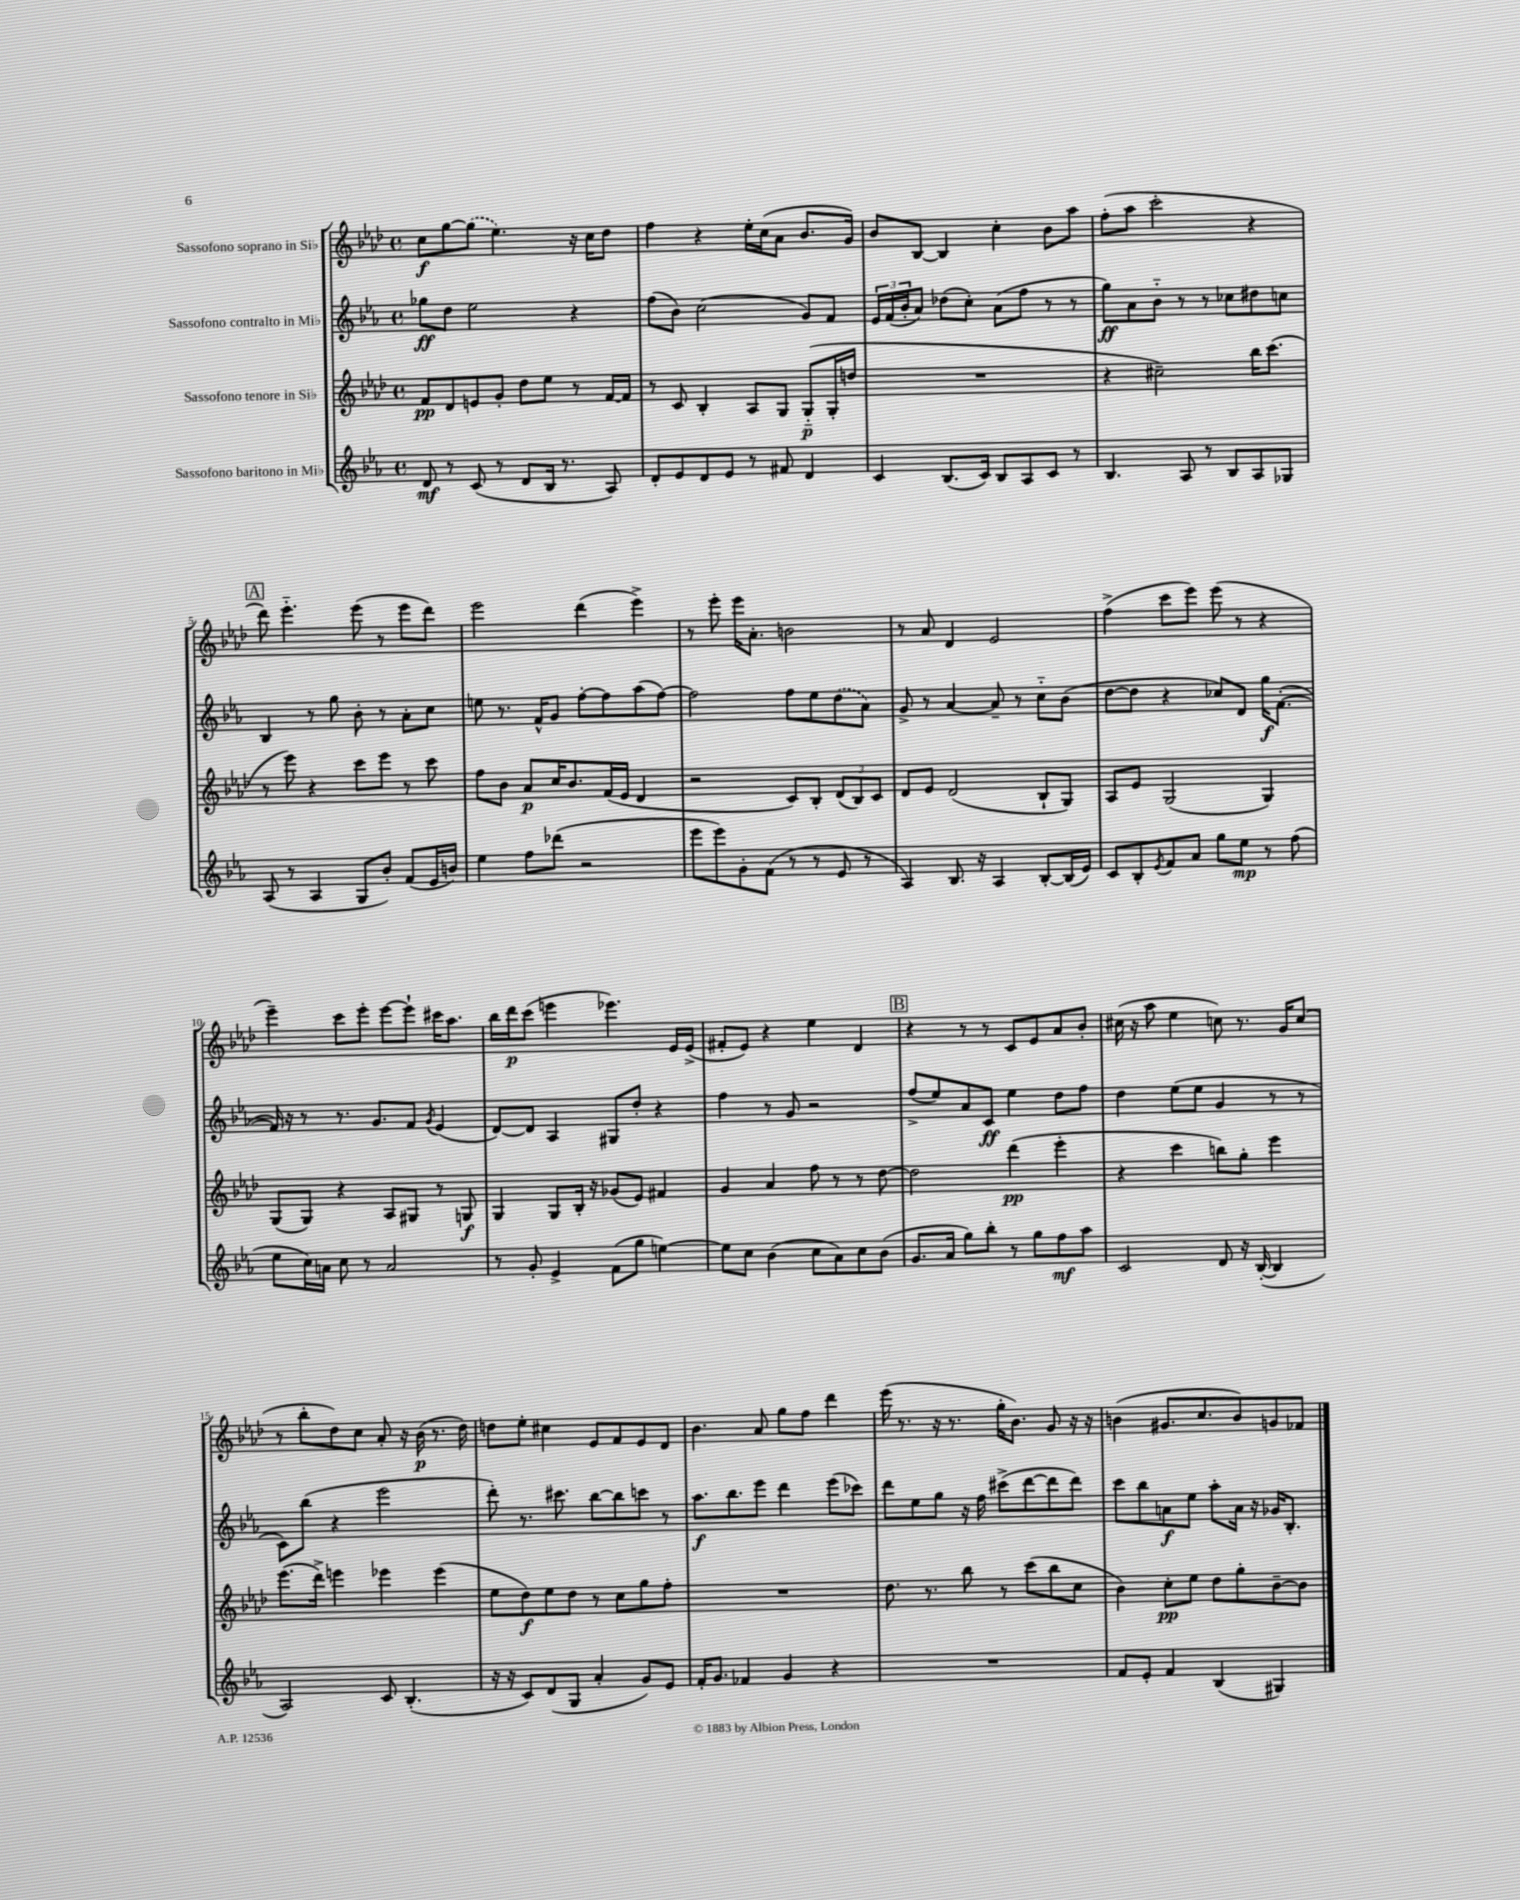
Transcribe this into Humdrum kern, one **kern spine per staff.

**kern	**kern	**kern	**kern
*staff4	*staff3	*staff2	*staff1
*clefG2	*clefG2	*clefG2	*clefG2
*k[b-e-a-]	*k[b-e-a-d-]	*k[b-e-a-]	*k[b-e-a-d-]
*M4/4	*M4/4	*M4/4	*M4/4
*met(c)	*met(c)	*met(c)	*met(c)
8d/	8f/L	8gg-\L	8cc\L
8r	8d-/	8dd\J	[8gg\
(8c/	8e/	2ee-\	(8gg\]J
8r	8g'/J	.	4.ee-\)
8d/L	8dd-\L	.	.
16B-/Jk	8ee-\J	.	.
8.r	.	.	.
.	8r	4r	16r
.	.	.	16cc\LK
8A-/)	[16f/LL	.	8dd-\J
.	16f/]JJ	.	.
=	=	=	=
8d'/L	8r	(8ff\L	4ff\
8e-/	8c/	8b-\J)	.
8d/	4B-'/	(2cc\	4r
8e-/J	.	.	.
8r	8A-/L	.	16ee-'\LL
.	.	.	(16cc\J
8f#/	8G/J	.	8a-\J
4d/	(8G'~/L	8g/L)	8.b-/L
.	16G'/L	8f/J	.
.	16dd/JJ	.	16g/Jk)
=	=	=	=
4c/	1r	24e-/LL	8b-/L
.	.	(24f/	.
.	.	24b-'/J	.
.	.	8a-/J)	[8B-/J
(8.B-/L	.	(8dd-\L	4B-/]
.	.	8cc'\J)	.
16c/Jk)	.	.	.
8B-/L	.	(8a-\L	4cc'\
8A-/	.	8ff\J	.
8c/J	.	8r	8b-\L
8r	.	8r	8aa-\J
=	=	=	=
4.B-/	4r	8gg\L)	(8ff'\L
.	.	8a-\	8aa-\J
.	2cc#~\)	8b-'~\J	2ccc'\
8A-/	.	8r	.
8r	.	8r	.
8B-/L	.	8cc-\L	.
8A-/	16bb-\LK	8dd#\	4r
.	(8.ccc\J	.	.
8G-/J	.	8cc\J	.
=	=	=	=
(8A-/	8r	4B-/	8ddd-\)
8r	8eee-\)	.	4.eee-'~\
4A-/	4r	8r	.
.	.	8gg\	.
8G/L	8ccc\L	8b-'\	(8eee-\
8b-'/J)	8eee-\J	8r	8r
(8f/L	8r	8a-'\L	8eee-\L
16e-/L	8ccc\	8cc\J	8ddd-\J)
16b/JJ)	.	.	.
=	=	=	=
4ee-\	8ff\L	8ee\	2eee-\
.	8b-\J	8.r	.
8ff\L	8a-/L	.	.
.	.	16f^^/LK	.
(8ddd-\J	16cc/K	8g/J	.
.	8.b-/	.	.
2r	.	[8ff'\L	(4ddd-\
.	(16f/L	8ff\]	.
.	16e-/JJ	.	.
.	4d-/	(8aa-\	4eee-^\)
.	.	[8ff\J)	.
=	=	=	=
8eee-\L	2r	2ff\]	8r
8eee-\)	.	.	8eee-'\
8g'\	.	.	16eee-\LK
.	.	.	8.a-'\J
(8f\J	.	.	.
8r	8c/L)	8ff\L	2b\
8r	8B-'/J	8ee-\	.
8e-/	(12d-/L	(8dd\	.
.	12B-/)	.	.
8r	.	8a-\J)	.
.	12c/J	.	.
=	=	=	=
4A-/)	8d-/L	8g^/	8r
.	8e-/J	8r	8a-/
8.B-/	(2d-/	[4a-/	4d-/
16r	.	.	.
4A-/	.	8a-~/]	2e-/
.	.	8r	.
[8B-'/L	8B-`/L	8cc'~\L	.
(16B-/]L	8G/J)	(8b-\J	.
16e-/JJ)	.	.	.
=	=	=	=
8c/L	8A-/L	[8dd\L	(4ff^\
8B-'/	8e-/J	8dd\]J	.
8qe-/	.	.	.
8f/	(2G/	4r	8ccc\L
8a-/J	.	.	8eee-\J)
8gg\L	.	8cc-/L)	(8eee-\
8ee-\J	.	8d/J	8r
8r	4G/)	16gg\LK	4r
.	.	([8.f'\J	.
(8ff\	.	.	.
=	=	=	=
8ee-\L	(8G/L	16f/])	4eee-~\)
.	.	16r	.
16cc\L)	8G/J)	8r	.
16a\JJ	.	.	.
8cc\	4r	8.r	8ccc\L
8r	.	.	8eee-'\J
.	.	8.g/L	.
2a/	8A-/L	.	[8eee-\L
.	8G#/J	8f/J	8eee-`\]J
.	.	8qg/	.
.	8r	(4e-/	16ccc#\LK
.	.	.	8.aa-\J
.	8G/	.	.
=	=	=	=
8r	4G/	[8d/L)	16bb-\LL
.	.	.	16ddd-\J
8g'/	.	8d/]J	(8ccc\J
4e-^/	8G/L	4A-/	4eee\
.	16B-'/Jk	.	.
.	16r	.	.
(8f\L	(8g-/L	8G#/L	4.eee-\)
8gg\J	8e-/J)	8dd'/J	.
[4ee\)	4f#/	4r	.
.	.	.	16e-/LL
.	.	.	(16e-^/JJ
=	=	=	=
8ee\]L	4g/	4ff\	8f#'/L
8cc\J	.	.	8e-/J)
(4b-\	4a-/	8r	4r
.	.	8g/	.
8cc\L	8ff\	2r	4ee-\
8a-\)	8r	.	.
8cc\	8r	.	4d-/
(8b-\J	[8dd-\	.	.
=	=	=	=
8.g/L	2dd-\]	(8ff^/L	4r
.	.	8ee-/)	.
16a-/Jk	.	.	.
8gg\L)	.	8a-/	8r
8bb-'\J	.	8c/J	8r
8r	(4ddd-\	4ee-\	8c/L
8gg\L	.	.	8e-/
8ff\	4eee-'\	8dd\L	8a-/
8aa-\J	.	8ff\J	8b-'/J
=	=	=	=
2c/	4r	4dd\	(16cc#\
.	.	.	16r
.	.	.	8aa-\
.	4ccc\	(8ee-\L	4ee-\
.	.	8ee-\J	.
8d/	8bb\L)	4g/	8cc\)
16r	8gg'\J	.	8.r
([16B-'/	.	.	.
4B-/]	4eee-\	8r	.
.	.	.	16g/LK
.	.	8r	(8cc/J
=	=	=	=
2A-/)	(8.eee-\L	8c\L)	8r
.	.	(8bb-\J	8bb-'\L
.	16ddd-^\Jk)	.	.
.	4eee\	4r	8dd-\)
.	.	.	8cc\J
8c/	4eee-\	2eee-\	8a-'/
(4.B-'/	.	.	16r
.	.	.	(16b-\
.	(4eee-\	.	8.r
.	.	.	16dd-\)
=	=	=	=
16r	8ee-\L	8ddd'\)	8dd\L
16r	.	.	.
8c/L)	8dd-\)	8.r	8ee-'\J
(8d/	8ee-\	.	4cc#\
.	.	8.ccc#\	.
8G/J	8dd-\J	.	.
4a-'/	8r	[8bb-\L	8e-/L
.	8cc\L	8bb-\]	8f/
8g/L)	8gg\	8ccc\J	8e-/
8e-/J	8ff'\J	8r	8d-/J
=	=	=	=
16f'/LK	1r	8.aa-\L	4.b-\
8.g/J	.	.	.
.	.	8.bb-\	.
4f-/	.	.	.
.	.	8eee-\J	8a-/
4g/	.	4ddd\	8gg\L
.	.	.	8ff\J
4r	.	(8eee-\L	4ddd-\
.	.	8ccc-\J)	.
=	=	=	=
1r	8.dd-\	8ddd\L	(16eee-\
.	.	.	8.r
.	.	8ee-\	.
.	8.r	.	.
.	.	8gg\J	16r
.	.	.	8.r
.	8bb-\	16r	.
.	.	16ff\	.
.	8r	(8ccc#^\L	16gg'\LK
.	.	.	8.b-\J)
.	(8ccc\L	[8ddd\	.
.	8bb-\	8ddd\]	8g/
.	8cc\J	8ddd\J)	16r
.	.	.	16r
=	=	=	=
8f/L	4b-\)	8ccc\L	(4b\
8e-'/J	.	8bb-\	.
4f/	8cc'\L	8a\	8.g#/L
.	8ee-\J	8ee-\J	.
.	.	.	8.cc/
(4B-/	8dd-\L	8aa-'\L	.
.	8gg'\	16a\Jk	8b/)
.	.	16r	.
4G#/)	[8b-~\	16g-/LK	8g/
.	.	8.B-'/J	.
.	8b-\]J	.	8f-/J
==	==	==	==
*-	*-	*-	*-
